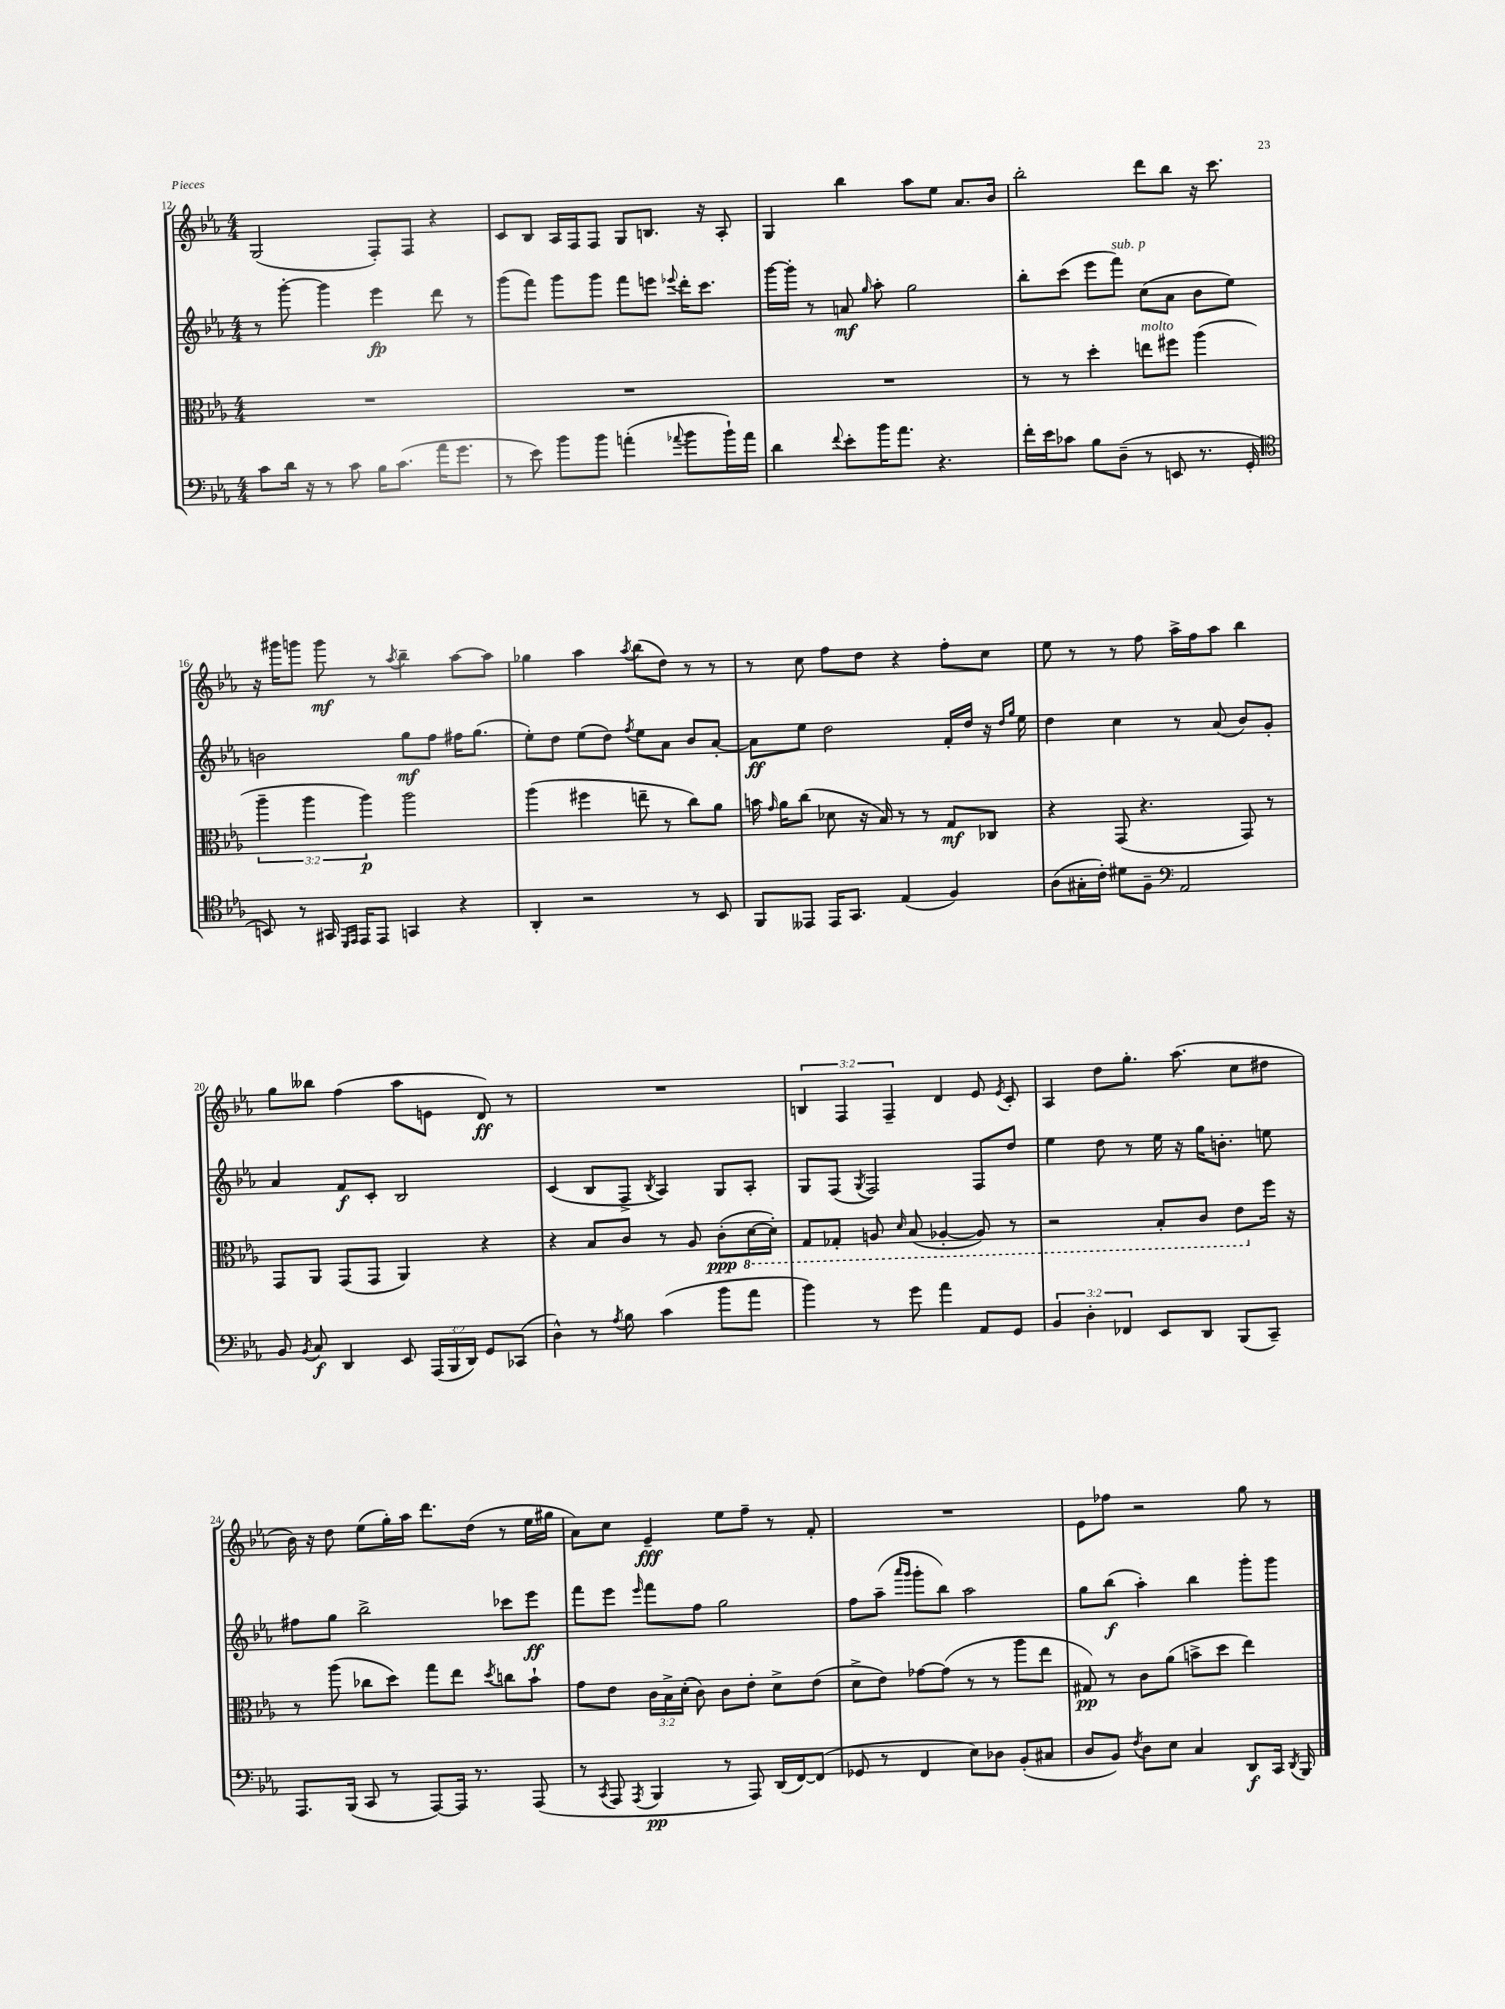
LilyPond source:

<<
\new StaffGroup <<
\new Staff = "s0" {
    \clef treble \key ees \major \numericTimeSignature \time 4/4 \override Staff.TupletNumber.text = #tuplet-number::calc-fraction-text
    \autoBeamOff g2( f8[-.) f8] r4 |
    c'8[ bes8] aes16[ f16 f8] g8[ b8.] r16 aes8-. |
    g4 bes''4 aes''8[ ees''8] aes'8.[ bes'16] |
    bes''2-. d'''8[ bes''8] r16 c'''8. |
    r16 gis'''16[ g'''8] g'''8\mf r8 \acciaccatura { aes''8 } bes''4-- aes''8[~ aes''8] |
    ges''4 aes''4 \acciaccatura { aes''8 } bes''8[( d''8]) r8 r8 |
    r8 c''8 f''8[ d''8] r4 f''8[-. c''8] |
    ees''8 r8 r8 f''8 aes''16[-> f''16 aes''8] bes''4 |
    g''8[ beses''8] f''4( aes''8[ e'8] d'8\ff) r8 |
    R1 |
    \tuplet 3/2 { b4 f4 f4-- } d'4 ees'8 \acciaccatura { ees'8 } c'8-. |
    aes4 d''8[ g''8.]-. aes''8.( c''8[ dis''8] |
    bes'16) r16 d''8 ees''8[( g''16-.) aes''16] d'''8.[ d''16]( r8 ees''16[ gis''16] |
    aes'8[) c''8] ees'4--\fff ees''8[ f''8]-- r8 f'8-. |
    R1 |
    ees'8[ fes''8] r2 g''8 r8 \bar "|." |
}
\new Staff = "s1" {
    \clef treble \key ees \major \numericTimeSignature \time 4/4
    \autoBeamOff r8 g'''8~-. g'''4 ees'''4\fp d'''8 r8 |
    g'''8[( f'''8]) g'''8[ g'''8] f'''8[ e'''8] \appoggiatura { ees'''8 } d'''16[-. c'''8.] |
    g'''16[~ g'''16]-. r8 a'8\mf \grace { g''16 } aes''8-. g''2 |
    bes''8[-. c'''8]( ees'''8[ f'''8]^\markup { \italic "sub. p" }) c''8[( aes'8] bes'8[ ees''8]) |
    b'2 g''8[\mf f''8] fis''16[ g''8.]( |
    ees''8[-.) d''8] ees''8[( d''8]) \acciaccatura { f''8 } ees''8[ aes'8] bes'8[ aes'8]~-. |
    aes'8[\ff ees''8] d''2 f'16[-. d''16] r16 \grace { d''16[ g''16] } ees''16 |
    d''4 c''4 r8 aes'8( bes'8[) g'8]-. |
    aes'4 f'8[\f c'8]-. bes2 |
    c'4( bes8[ f8]-> \acciaccatura { bes8 } aes4) g8[ aes8]-. |
    g8[ f8]( \acciaccatura { g8 } f2) f8[ d''8] |
    ees''4 d''8 r8 ees''16 r16 g''16[ b'8.]-. e''8 |
    fis''8[ g''8] bes''2-> ces'''8[ ees'''8]\ff |
    f'''8[ ees'''8] \grace { ees'''16 } f'''8[ f''8] g''2 |
    f''8[ aes''8]--( \grace { aes'''16[ g'''16] } g'''8[-. bes''8]) aes''2 |
    g''8[ bes''8]\f( aes''4-.) bes''4 g'''8[-. g'''8] \bar "|." |
}
\new Staff = "s2" {
    \clef alto \key ees \major \numericTimeSignature \time 4/4 \override Staff.TupletNumber.text = #tuplet-number::calc-fraction-text
    \autoBeamOff R1 |
    R1 |
    R1 |
    r8 r8 d''4-. e''8[^\markup { \italic "molto" } fis''8] aes''4( |
    \tuplet 3/2 { aes''4-- aes''4 aes''4\p) } aes''2 |
    aes''4( fis''4 e''8-- r8 c''8[) aes'8] |
    b'16 \grace { g'16 } aes'16[ c''8]( des'8 r16 bes16) r8 r8 g8[\mf ces8] |
    r4 g,8( r4. g,8) r8 |
    g,8[ aes,8] g,8[( g,8] aes,4) r4 |
    r4 bes8[ c'8] r8 aes8 c'8[-.\ppp( \ottava #-1 d16~ d16]-.) |
    g,8[ ges,8]-. a,8 \grace { d16 } bes,8( aes,4~-. aes,8) r8 |
    r2 bes,8[-. c8] ees8[ \ottava #0 f''16] r16 |
    r8 aes''8( ces''8[ d''8]) g''8[ ees''8] \acciaccatura { d''8 } c''8[ bes'8]-! |
    g'8[ ees'8] \tuplet 3/2 { c'16[ bes16-> d'16]-.( } c'8) c'8[ ees'8]-. d'8[-> ees'8]( |
    d'8[-> ees'8]) ges'8[~ ges'8]( r8 r8 aes''8[ ees''8] |
    gis8\pp) r8 c'8[ aes'8]( b'8[-> d''8] ees''4) \bar "|." |
}
\new Staff = "s3" {
    \clef bass \key ees \major \numericTimeSignature \time 4/4 \override Staff.TupletNumber.text = #tuplet-number::calc-fraction-text
    \autoBeamOff c'8[ d'16] r16 r8 c'8 bes16[ c'8.]( aes'16[ g'8.] |
    r8 ees'8) bes'8[ bes'8] a'4-.( \appoggiatura { aes'8 } bes'8[ bes'16-!) aes'16] |
    d'4 \appoggiatura { f'8 } ees'8[-. bes'16 aes'8.] r4. |
    f'16[-. ees'16 ces'8] bes8[ d8]--( r8 e,8 r8. g,16-. |
    \clef tenor b,8) r8 gis,16 \grace { d,16[ ees,16] } ees,16[ ees,8] g,4 r4 |
    aes,4-. r2 r8 bes,8 |
    f,8[ eeses,8] eeses,16[ g,8.] ees4( f4) |
    aes8[( gis16-. c'16]-.) dis'8[ f8]-- \clef bass aes,2 |
    bes,8 \acciaccatura { bes,8 } c8\f d,4 ees,8 \tuplet 3/2 { aes,,16[( bes,,16 d,16]) } g,8[ ces,8]( |
    d4-^) r8 \acciaccatura { aes8 } bes8 c'4( bes'8[ aes'8] |
    bes'4) r8 g'8 aes'4 aes,8[ g,8] |
    \tuplet 3/2 { bes,4 d4-. fes,4 } ees,8[ d,8] bes,,8[( c,8]--) |
    aes,,8.[ bes,,16]( c,8 r8 aes,,8[~) aes,,16] r8. aes,,8( |
    r8 \acciaccatura { c,8 } aes,,8 \acciaccatura { aes,,8 } bes,,4\pp r8 aes,,8) d,16[( f,16~) f,8]( |
    ges,8 r8 f,4 ees8[) des8] bes,8[-.( cis8] |
    d8[ bes,8]) \acciaccatura { f8 } d8[ ees8] c4 d,8[\f c,16] \acciaccatura { d,8 } bes,,16 \bar "|." |
}
>>
>>
\layout { \context { \Score currentBarNumber = #12 } }
